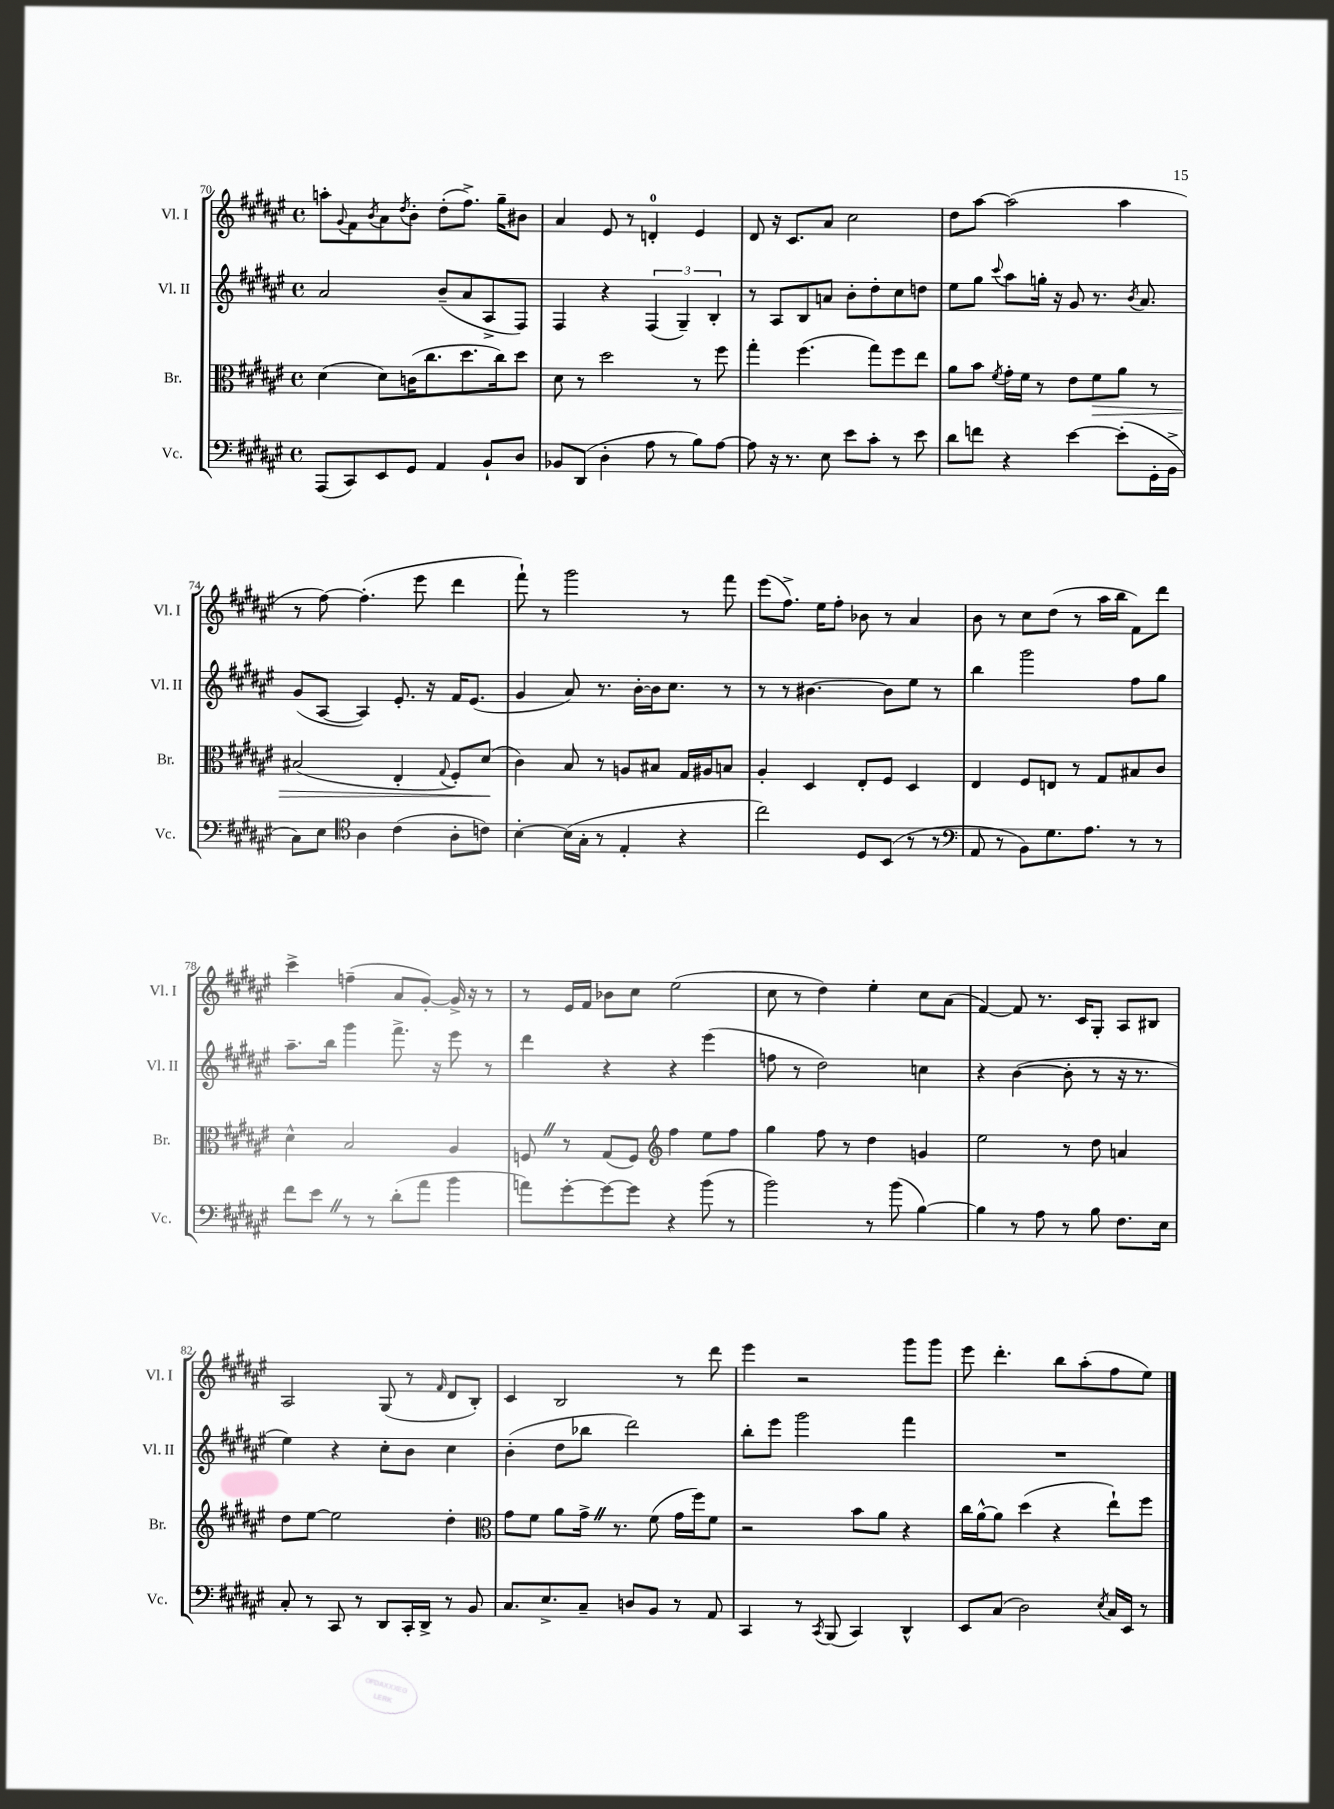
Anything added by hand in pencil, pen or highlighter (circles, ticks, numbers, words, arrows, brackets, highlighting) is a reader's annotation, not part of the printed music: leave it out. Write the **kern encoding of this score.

**kern	**kern	**kern	**kern
*staff4	*staff3	*staff2	*staff1
*clefF4	*clefC3	*clefG2	*clefG2
*k[f#c#g#d#a#e#]	*k[f#c#g#d#a#e#]	*k[f#c#g#d#a#e#]	*k[f#c#g#d#a#e#]
*M4/4	*M4/4	*M4/4	*M4/4
*met(c)	*met(c)	*met(c)	*met(c)
(8AAA#/L	(4d#\	2a#/	8aa'\L
.	.	.	8qqg#/
8CC#/)	.	.	8f#\
.	.	.	8qb/
8EE#/	8d#\L)	.	8a#\
.	.	.	8qdd#/
8GG#/J	(16c\K	.	8b'\J
.	8.cc#\	.	.
4AA#/	.	(8b~/L	(8dd#'\L
.	8.dd#\	8a#/	8.ff#^\J)
8BB`/L	.	8A#^/	.
.	16cc#\k)	.	16gg#~\LK
8D#/J	8dd#\J	8F#/J)	8b#\J
=	=	=	=
8BB-/L	8d#\	4F#/	4a#/
(8DD#/J	8r	.	.
4D#'\	2dd#\	4r	8e#/
.	.	.	8r
8A#\	.	(6F#/	4d'/
8r	.	.	.
.	.	6G#~/)	.
8B\L)	8r	.	4e#/
.	.	6B'/	.
[8A#\J	8ff#\	.	.
=	=	=	=
8A#\]	4gg#'\	8r	8d#/
16r	.	8A#/L	16r
8.r	.	.	8.c#/L
.	(4.ff#\	8B/	.
8E#\	.	8a/J	8a#/J
8e#\L	.	8b'\L	2cc#\
8c#'\J	8gg#\L)	8dd#'\	.
8r	8ff#\	8cc#\	.
8e#\	8ee#\J	8dd\J	.
=	=	=	=
8d#\L	8a#\L	8ee#\L	8dd#\L
8f\J	8b\J	8gg#\J	[8aa#\J
.	8qf#/	8qqccc#/	.
4r	16g#'\LL	8aa#\L	(2aa#\]
.	16f#\JJ	.	.
.	8r	16gg'\Jk	.
.	.	16r	.
[4e#\	8e#\L	8g#/	.
.	8f#\	8.r	.
(8e#'\]L	8a#\J	.	4aa#\
.	.	8qb/	.
.	.	8.a#/	.
16GG#'\L	8r	.	.
16BB^\JJ	.	.	.
=	=	=	=
8C#\L)	(2B#/	(8g#/L	8r
8E#\J	.	[8A#/J	[8ff#\)
*clefC4	*	*	*
4A#\	.	4A#/])	(4.ff#'\]
(4c#\	4E#'/	8.e#'/	.
.	.	.	8eee#\
.	.	16r	.
.	8qqG#/	.	.
8A#'\L	8F#'/L)	16f#/LK	4ddd#\
.	.	(8.e#/J	.
8c\J)	(8d#/J	.	.
=	=	=	=
[4B'\	4c#\)	4g#/	8fff#`\)
.	.	.	8r
(16B\]LL	8B/	8a#/)	2ggg#\
16G#'\JJ	.	.	.
8r	8r	8.r	.
4E#'/	8A/L	.	.
.	.	[16b'\LL	.
.	8B#/J	16b\]J	.
.	.	8.cc#\J	.
4r	16G#/LL	.	8r
.	16A#/J	.	.
.	8B/J	8r	8fff#\
=	=	=	=
2cc#\)	4A#'/	8r	(8eee#\L
.	.	8r	8.ff#^\J)
.	4D#/	[4.b#\	.
.	.	.	16ee#\LK
.	.	.	8ff#'\J
8D#/L	8E#'/L	.	8b-\
(8BB/J	8F#/J	8b#\]L	8r
8r	4D#/	8ee#\J	4a#/
8r	.	8r	.
=	=	=	=
*clefF4	*	*	*
8AA#/	4E#/	4bb\	8b\
8r	.	.	8r
8BB\L)	8F#/L	2ggg#\	8cc#\L
8.G#\	8E/J	.	(8dd#\J
.	8r	.	8r
8.A#\J	.	.	.
.	8G#/L	.	16aa#\LL
.	.	.	16bb\JJ
8r	8B#/	8ff#\L	8f#\L)
8r	8c#/J	8gg#\J	8ddd#\J
=	=	=	=
8f#\L	4d#^^\	8.aa#~\L	4ccc#^\
8e#\J	.	.	.
.	.	16bb\Jk	.
8r	2B/	4ggg#\	(4ff~\
8r	.	.	.
(8d#'\L	.	8.fff#^\	8a#/L
8a#\J	.	.	[8g#'/J)
.	.	16r	.
4b\	4A#/	8eee#\	16g#^/]
.	.	.	16r
.	.	8r	8r
=	=	=	=
8a\L)	8F/	4ddd#\	8r
[8g#'\	8r	.	16e#/LL
.	.	.	16f#/JJ
8g#\_	(8G#/L	4r	8b-\L
8g#\]J	8F/J)	.	8cc#\J
*	*clefG2	*	*
4r	4ff#\	4r	(2ee#\
(8b\	8ee#\L	(4eee#\	.
8r	8ff#\J	.	.
=	=	=	=
2b\)	4gg#\	8ff\	8cc#\
.	.	8r	8r
.	8ff#\	2dd#\)	4dd#\)
.	8r	.	.
8r	4dd#\	.	4ee#'\
(8b\	.	.	.
[4B\)	4g/	4cc\	8cc#\L
.	.	.	(8a#\J
=	=	=	=
4B\]	2ee#\	4r	[4f#/)
8r	.	([4b\	8f#/]
8A#\	.	.	8.r
8r	8r	8b'\]	.
.	.	.	16c#/LK
8B\	8dd#\	8r	8G#'/J
8.F#\L	4a/	16r	8A#/L
.	.	8.r	.
.	.	.	8B#/J
16E#\Jk	.	.	.
=	=	=	=
8C#'/	8dd#\L	4ee#\)	2A#/
8r	[8ee#\J	.	.
8CC#/	2ee#\]	4r	.
8r	.	.	.
8DD#/L	.	8cc#'\L	(8G#/
16CC#'/L	.	8b\J	8r
16DD#^/JJ	.	.	.
.	.	.	16qqf#/
8r	4dd#'\	4cc#\	8d#/L
8BB/	.	.	8B'/J)
=	=	=	=
*	*clefC3	*	*
8.C#/L	8g#\L	(4b'\	4c#/
.	8f#\J	.	.
8.E#^/	.	.	.
.	8a#\L	8dd#\L	2B/
8C#~/J	16g#^\Jk	8bb-\J	.
.	8.r	.	.
8D/L	.	2ddd#\)	.
8BB/J	(8f#\	.	.
8r	16g#\LL	.	8r
.	16ff#\J)	.	.
8AA#/	8f#\J	.	8ddd#\
=	=	=	=
4CC#/	2r	8bb'\L	4eee#\
.	.	8eee#\J	.
8r	.	2ggg#\	2r
8qCC#/	.	.	.
(8BBB/	.	.	.
4CC#/)	8b\L	.	.
.	8a#\J	.	.
4DD#^^/	4r	4fff#\	8ggg#\L
.	.	.	8ggg#\J
=	=	=	=
8EE#/L	16cc#\LL	1r	8eee#\
.	[16a#^^\J	.	.
(8C#/J	8a#\]J	.	4.ddd#'\
2D#\)	(4dd#\	.	.
.	4r	.	8bb\L
.	.	.	(8aa#'\
8qE#/	.	.	.
16C#/LL	8ee#`\L)	.	8ff#\
16EE#/JJ	.	.	.
8r	8ff#\J	.	8ee#\J)
==	==	==	==
*-	*-	*-	*-
